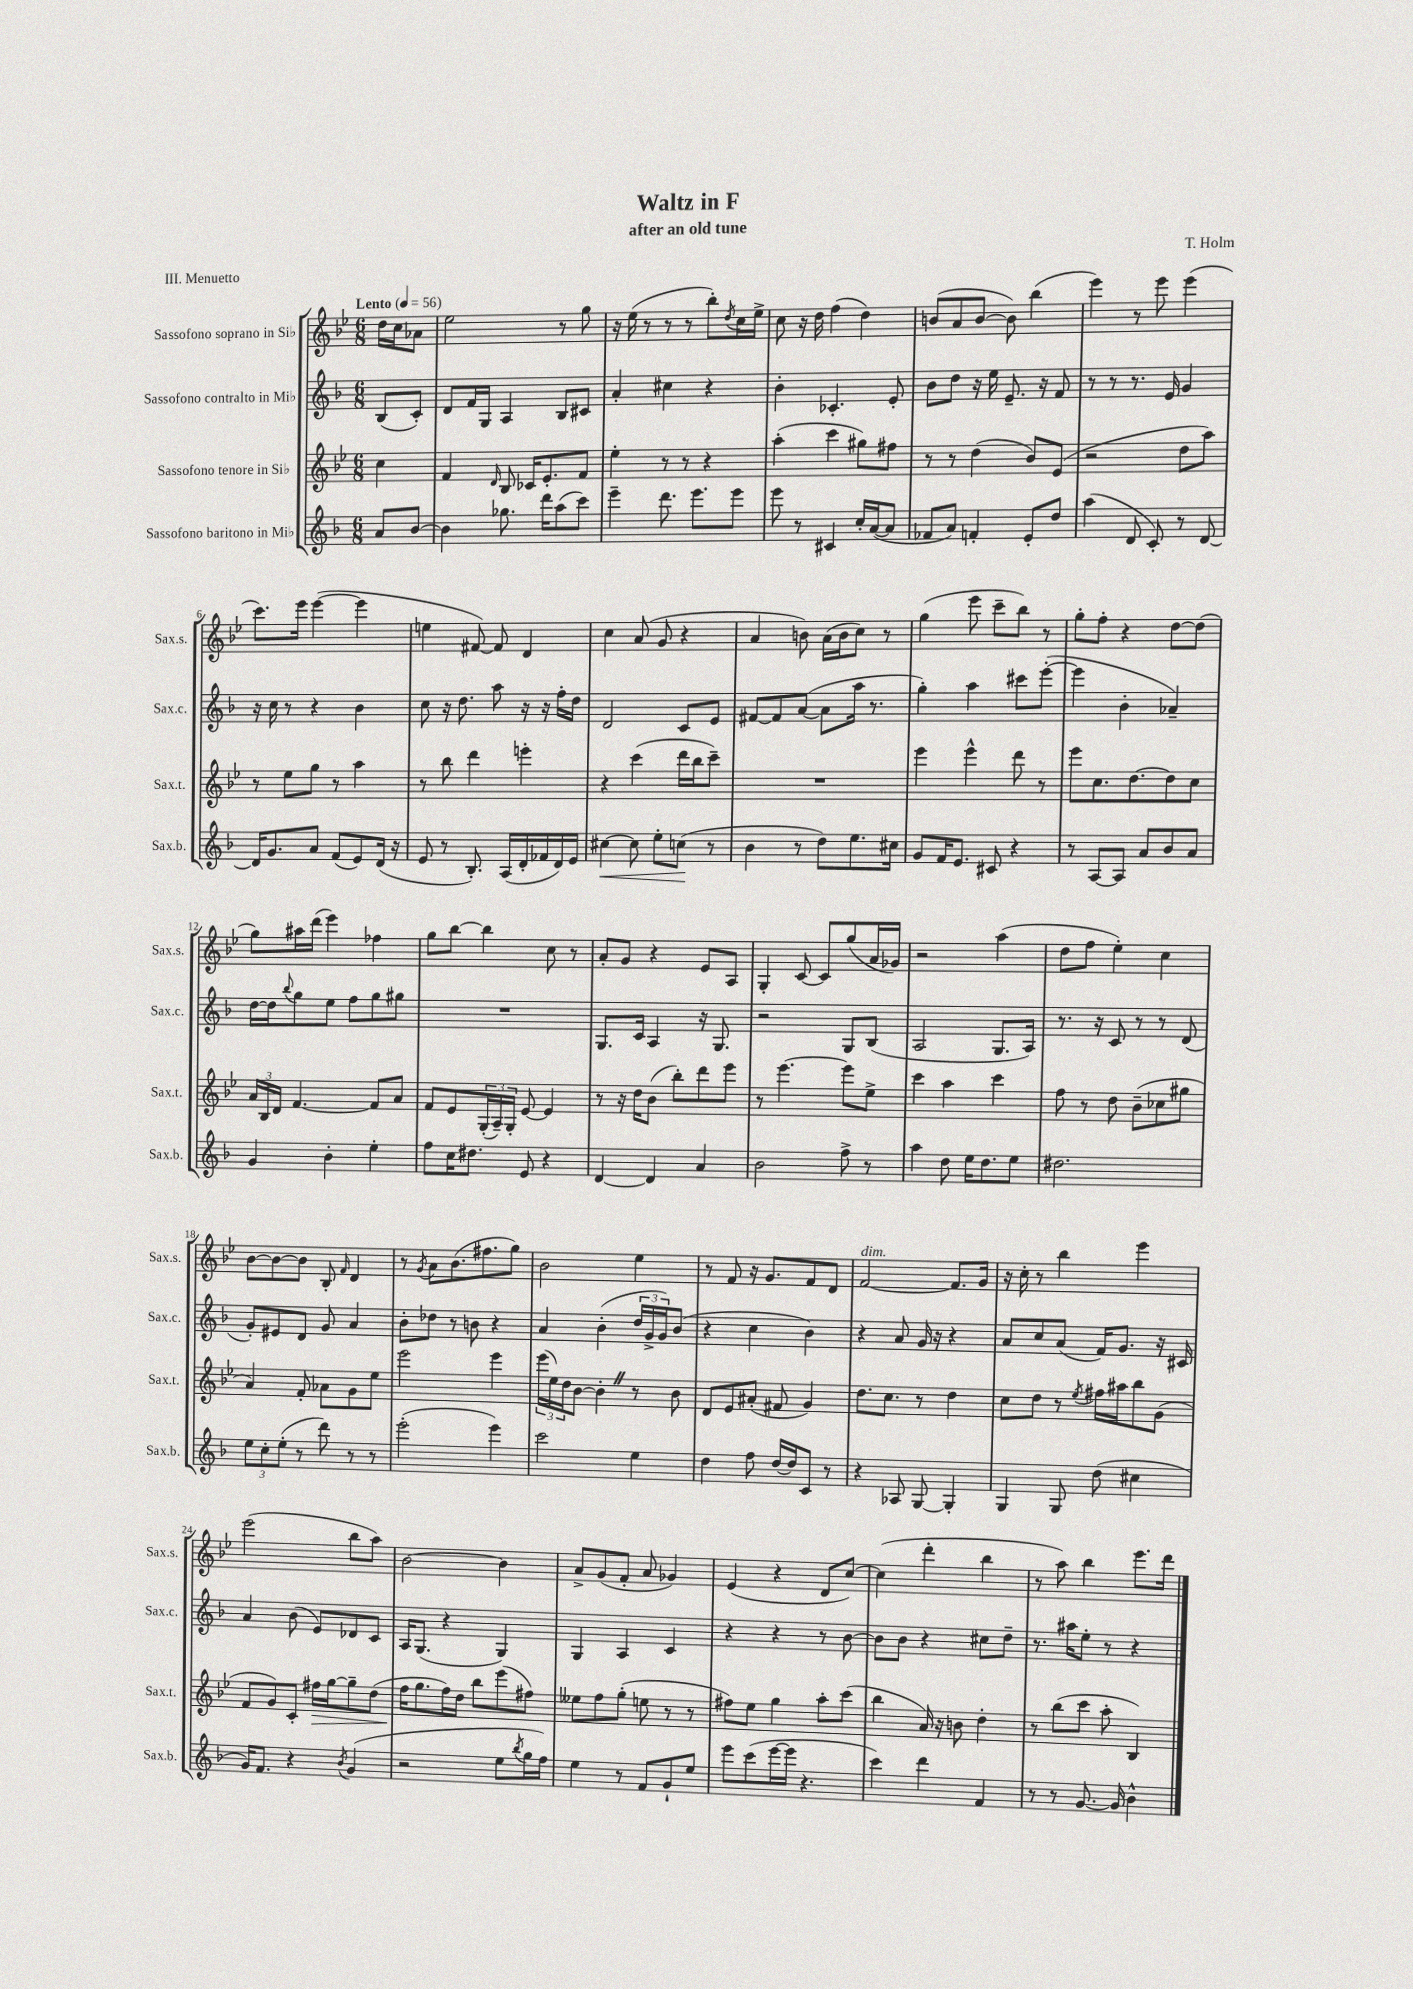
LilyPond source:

\header { title = "Waltz in F" composer = "T. Holm" subtitle = "after an old tune" piece = "III. Menuetto" }
<<
\new StaffGroup <<
\new Staff = "s0" \with { instrumentName = "Sassofono soprano in Sib" shortInstrumentName = "Sax.s." } {
    \clef treble \key bes \major \numericTimeSignature \time 6/8 \partial 4 \tempo "Lento" 4 = 56
    d''16 c''16 aes'8 |
    ees''2 r8 g''8 |
    r16 ees''16( r8 r8 r8 bes''8-.) \acciaccatura { d''8 } c''16 ees''16-> |
    c''8 r16 d''16 f''4( d''4) |
    b'8( a'8 b'8~ b'8) bes''4( |
    ees'''4) r8 ees'''8 ees'''4( |
    c'''8.) ees'''16 ees'''4~( ees'''4 |
    e''4 fis'8~) fis'8 d'4 |
    c''4 a'8( g'8 r4 |
    a'4 b'8) a'16( b'16 c''8) r8 |
    g''4( ees'''8 c'''8-- bes''8) r8 |
    g''8-. f''8-. r4 d''8~ d''8( |
    g''8) ais''16 d'''16( ees'''4) fes''4 |
    g''8 bes''8~ bes''4 c''8 r8 |
    a'8-. g'8 r4 ees'8 a8 |
    g4-. c'8~ c'8 g''8( a'16 ges'16) |
    r2 a''4( |
    d''8 f''8 ees''4-.) c''4 |
    bes'8~ bes'8~ bes'8 bes8-. \grace { f'16 } d'4 |
    r8 \acciaccatura { g'8 } a'8 bes'8.( fis''8. g''8) |
    bes'2 ees''4 |
    r8 f'8 r16 g'8. f'8 d'8 |
    f'2~^\markup { \italic "dim." } f'8. g'16 |
    r16 c''16-. r8 bes''4 ees'''4 |
    ees'''2( bes''8 a''8) |
    bes'2~ bes'4 |
    a'8-> g'8( f'8-. a'8 ges'4) |
    ees'4( r4 d'8 c''8~) |
    c''4( d'''4-. bes''4 |
    r8 a''8) bes''4 ees'''8. d'''16 \bar "|." |
}
\new Staff = "s1" \with { instrumentName = "Sassofono contralto in Mib" shortInstrumentName = "Sax.c." } {
    \clef treble \key f \major \numericTimeSignature \time 6/8 \partial 4
    bes8( c'8-.) |
    d'8 f'16 g16 a4 bes8 cis'8 |
    a'4-. cis''4 r4 |
    bes'4-. ces'4.-. e'8-. |
    bes'8 d''8 r16 e''16 e'8.-- r16 f'8 |
    r8 r8 r8. e'16 g'4 |
    r16 c''16 r8 r4 bes'4 |
    c''8 r16 d''8. a''8 r16 r16 f''16-. d''16 |
    d'2 c'8 e'8 |
    fis'8~ fis'8 a'8~( a'8 a''16 r8. |
    g''4-.) a''4 cis'''8 e'''8~-.( |
    e'''4 bes'4-. aes'4--) |
    d''16~ d''16 \appoggiatura { bes''8 } g''8 e''8 f''8 g''8 gis''8 |
    R2. |
    g8. c'16 a4 r16 g8. |
    r2 g8 bes8( |
    a2 g8. a16) |
    r8. r16 c'8 r8 r8 d'8( |
    g'8-.) eis'8 d'8 g'8 a'4 |
    bes'8-. des''8 r8 b'8 r4 |
    a'4 bes'4-.( \tuplet 3/2 { d''16 g'16-> g'16) } bes'8( |
    r4 c''4 bes'4) |
    r4 a'8 g'16 r16 r4 |
    a'8 c''8 a'8( f'16) g'8. r16 cis'16 |
    a'4 bes'8( e'8) des'8 c'8 |
    a16 g8.( r4 g4) |
    g4 a4 c'4 |
    r4 r4 r8 bes'8~ |
    bes'8 bes'8 r4 cis''8 d''8-- |
    r8. ais''16 e''8-. r8 r4 \bar "|." |
}
\new Staff = "s2" \with { instrumentName = "Sassofono tenore in Sib" shortInstrumentName = "Sax.t." } {
    \clef treble \key bes \major \numericTimeSignature \time 6/8 \partial 4
    c''4 |
    f'4 \grace { d'16 } bes8 ces'16 ees'8.-. f'8 |
    ees''4-. r8 r8 r4 |
    a''4-.( c'''4 gis''8) fis''8 |
    r8 r8 d''4( bes'8) ees'8( |
    r2 d''8 a''8) |
    r8 ees''8 g''8 r8 a''4 |
    r8 bes''8 d'''4 e'''4-. |
    r4 c'''4( d'''16 bes''16 c'''8--) |
    R2. |
    ees'''4 ees'''4-^ d'''8 r8 |
    ees'''8 c''8. d''8.~ d''8 c''8 |
    \tuplet 3/2 { a'16 bes16 d'16 } f'4.~ f'8 a'8 |
    f'8 ees'8 \tuplet 3/2 { g16-.( a16--) g16-. } ees'8~ ees'4 |
    r8 r16 d''16 bes'8( bes''8-.) d'''8 ees'''8 |
    r8 ees'''4.~ ees'''8 ees''8-> |
    c'''4 a''4 c'''4 |
    f''8 r8 d''8 bes'8--( ces''8 gis''8 |
    a'4) f'8-. aes'8 g'8 ees''8 |
    ees'''2 ees'''4 |
    \tuplet 3/2 { ees'''16( ees''16) d''16 } bes'8~ bes'4-. \once \override BreathingSign.text = \markup { \musicglyph "scripts.caesura.straight" } \breathe r8 bes'8 |
    d'8 ees'8 ais'8-.( fis'8 g'4) |
    d''8. c''8. r8 d''4 |
    c''8 d''8 r8 \acciaccatura { ees''8 } fis''16 ais''16 bes''8 g'8( |
    f'8 g'8) c'8-. fis''16\> g''16~ g''8-- d''8( |
    f''16\! g''8. f''16) d''16 bes''8 ees'''8( fis''8) |
    eeses''8 f''8 g''8-.( e''8 r8 r8 |
    fis''8) ees''8 g''4 a''8-. c'''8( |
    bes''4 a'16) r16 b'8 d''4-. |
    r8 bes''8( c'''8 a''8-. bes4) \bar "|." |
}
\new Staff = "s3" \with { instrumentName = "Sassofono baritono in Mib" shortInstrumentName = "Sax.b." } {
    \clef treble \key f \major \numericTimeSignature \time 6/8 \partial 4
    a'8 bes'8~ |
    bes'4 ges''8. d'''16 a''8( c'''8) |
    e'''4-- d'''8. e'''8. e'''8 |
    e'''8 r8 cis'4 c''16-. a'16~( a'8 |
    fes'8 a'8) f'4-. e'8-. d''8 |
    a''4( d'8 c'8-.) r8 d'8~ |
    d'16 g'8. a'8 f'8( e'8) d'16( r16 |
    e'8 r8 bes8.-.) a16( d'16-. fes'16 d'16) e'16 |
    cis''4~\< cis''8 e''8-. c''8\!( r8 |
    bes'4 r8 d''8) e''8. cis''16 |
    g'8 f'16 e'8. cis'8 r4 |
    r8 a8~ a8 a'8 bes'8 a'8 |
    g'4 bes'4-. e''4-. |
    f''8 c''16 dis''8. e'8 r4 |
    d'4~ d'4 a'4 |
    bes'2 f''8-> r8 |
    a''4 d''8 e''16 d''8. e''8 |
    dis''2. |
    \tuplet 3/2 { e''8 c''8-. e''8-.( } r8 d'''8) r8 r8 |
    e'''2-.( e'''4) |
    c'''2 e''4 |
    d''4 f''8 d''16~ d''16 c'8 r8 |
    r4 aes8 g8~ g4-. |
    g4 g8 d''8( cis''4 |
    g'16) f'8. r4 \acciaccatura { bes'8 } g'4( |
    r2 e''8 \acciaccatura { bes''8 } g''16 f''16) |
    e''4 r8 f'8 g'8-! e''8 |
    e'''8 c'''8( e'''16~ e'''16 r4. |
    c'''4) d'''4 f'4 |
    r8 r8 g'8.~ g'16 bes'4-^ \bar "|." |
}
>>
>>
